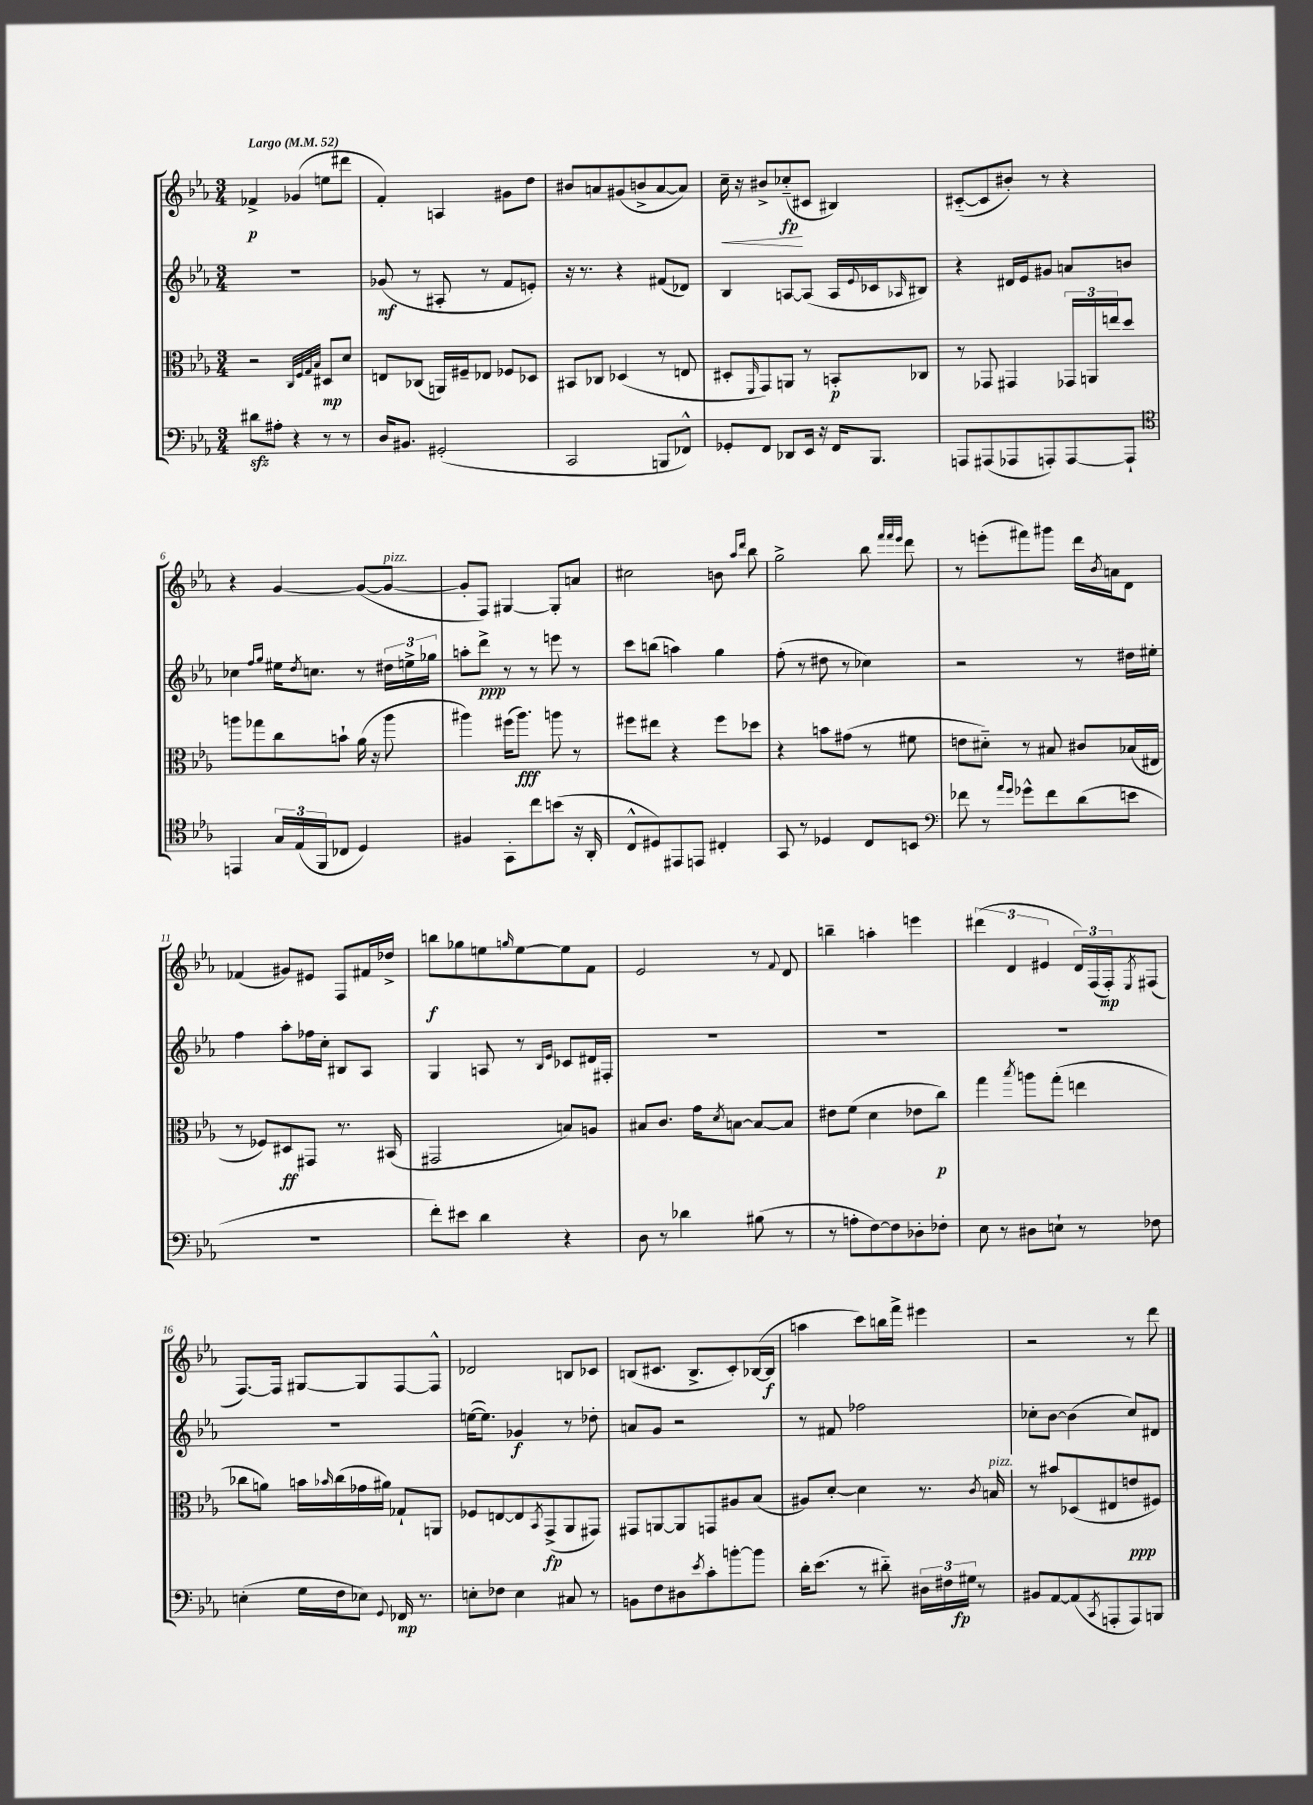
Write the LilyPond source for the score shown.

<<
\new StaffGroup <<
\new Staff = "s0" {
    \clef treble \key ees \major \numericTimeSignature \time 3/4 \tempo "Largo" 4 = 52
    fes'4->\p ges'4( e''8 dis'''8 |
    f'4-.) a4 gis'8 d''8 |
    bis'8 a'8 gis'8( b'8-> a'8~ a'8) |
    c''16--\< r16 bis'8-> ces''8-_\fp\!( cis'8 bis4) |
    cis'8~-_( cis'8 bis'8-.) r8 r4 |
    r4 g'4~ g'8~( g'8~^\markup { \italic "pizz." } |
    g'8-. f8) gis4~ gis8-. a'8 |
    cis''2 b'8 \grace { aes''16 d'''16 } bes''8 |
    g''2-> bes''8 \grace { f'''32 f'''32 ees'''32 } d'''8 |
    r8 e'''8-.( fis'''8) gis'''8 d'''16 \acciaccatura { bes'8 } a'16 d'8 |
    fes'4( gis'8) eis'8 f8 fis'16 des''16-> |
    b''8\f ges''8 e''8 \grace { g''16 } e''8~ e''8 f'8 |
    ees'2 r8 \appoggiatura { f'8 } d'8 |
    b''4-- a''4-. e'''4 |
    \tuplet 3/2 { dis'''4( d'4 eis'4 } \tuplet 3/2 { d'16) f16( f16-.\mp) } \acciaccatura { ees8 } fis8( |
    f8.~) f16 gis8~ gis8 f8~ f8-^ |
    des'2 b8 ces'8 |
    b8( cis'8. b8.-> cis'8-.) bes16~( bes16\f |
    a''4 c'''8) b''16 f'''16-> eis'''4 |
    r2 r8 d'''8 \bar "|." |
}
\new Staff = "s1" {
    \clef treble \key ees \major \numericTimeSignature \time 3/4
    R2. |
    ges'8\mf( r8 ais8-. r8 f'8 e'8-.) |
    r16 r8. r4 fis'8( des'8) |
    bes4 a8~ a8( a16 \appoggiatura { ees'8 } ces'16 \grace { aes16 } bis8) |
    r4 dis'16 ees'16 gis'8 a'8 b'8 |
    ces''4 \grace { f''16 g''16 } eis''16 \acciaccatura { d''8 } c''8. r8 \tuplet 3/2 { dis''16 e''16-> ges''16 } |
    a''8-. d'''8->\ppp r8 r8 e'''8 r8 |
    c'''8 b''8( a''4) g''4 |
    f''8-.( r8 dis''8 r8 ces''4) |
    r2 r8 dis''16 eis''16-. |
    f''4 aes''8-. fes''16 c''16-. bis8 aes8 |
    g4 a8 r8 \grace { bes16 ees'16 } ces'8 dis'16 fis16-. |
    R2. |
    R2. |
    R2. |
    R2. |
    e''16~( e''8.) ges'4\f r8 des''8-. |
    a'8 g'8 r2 |
    r8 fis'8 fes''2 |
    ces''8-. bes'8~ bes'4( ces''8) dis'8 \bar "|." |
}
\new Staff = "s2" {
    \clef alto \key ees \major \numericTimeSignature \time 3/4
    r2 \grace { c32 f32 g32 bes32 } dis8\mp d'8 |
    e8 ces8( a,16) fis16-- ees8 fes8 des8 |
    bis,8 ces8 des4( r8 e8 |
    dis8-. \grace { f,16 } g,8) a,8 r8 b,8-.\p ces8 |
    r8 ges,8 gis,4 \tuplet 3/2 { ges,16 a,16 e''16 } d''8 |
    a''8 ges''8 c''8 b'8-! aes'16( r16 a''8 |
    ais''4) fis''16( ais''8.\fff) a''8 r8 |
    fis''8 eis''8 r4 fis''8 des''8 |
    r4 b'8 gis'8( r8 fis'8 |
    e'8 dis'8-_) r8 bis8 cis'8 bes16( eis16 |
    r8 fes8) dis8\ff gis,8 r8. bis,16( |
    gis,2 b8) a8 |
    bis8 c'8. g'16 \acciaccatura { d'8 } b8~ b8~ b8 |
    eis'8 f'8( d'4 ees'8 c''8\p) |
    g''4 \acciaccatura { bes''8 } a''8 g''8-.( e''4 |
    ces''8 a'8) b'16 \grace { bes'16 } ces''16( ges'16 ais'16) ges8-! a,8 |
    fes8 e8~ e8 \acciaccatura { bes,8 } g,8->\fp( aes,8 gis,8) |
    gis,8 a,8~ a,8 g,8 ais8 bes8( |
    ais8) d'8~-. d'4 r8. \acciaccatura { c'8 } b16^\markup { \italic "pizz." } |
    r8 bis'8 des8( eis8 e'8\ppp fis8) \bar "|." |
}
\new Staff = "s3" {
    \clef bass \key ees \major \numericTimeSignature \time 3/4
    dis'8\sfz ais8-. r4 r8 r8 |
    d16 bis,8. gis,2-.( |
    c,2 b,,8 fes,8-^) |
    ges,8-. f,8 des,8 ees,16 r16 f,16 bes,,8. |
    a,,8 ais,,8( aes,,8 a,,8-.) a,,8~ a,,8-! |
    \clef tenor e,4 \tuplet 3/2 { g16 ees16( f,16 } ces8 d4) |
    fis4 g,8-. c''8 b'8( r16 aes,16-. |
    c8-^ dis8) eis,8 e,8 cis4-. |
    g,8 r8 des4 c8 b,8 |
    \clef bass fes'8 r8 \grace { aes'16 g'16 } ges'8-^ fes'8 d'8( e'8 |
    R2. |
    f'8-.) eis'8 d'4 r4 |
    d8 r8 des'4 bis8( r8 |
    r8 a8-. f8~) f8 des8-. fes8-. |
    ees8 r8 dis8 e8-! r8 fes8 |
    e4-.( g16 f16 ees8) \appoggiatura { g,8 } fes,16\mp r8. |
    e8-. fes8 e4 cis8 r8 |
    b,8 f8 dis8 \acciaccatura { ees'8 } c'8-. b'8~-. b'8 |
    d'16-. ees'8.( r8 dis'8-_) \tuplet 3/2 { dis16 fis16 gis16\fp } r8 |
    bis,8 aes,8~ aes,8( \acciaccatura { c,8 } a,,8-. a,,8) b,,8 \bar "|." |
}
>>
>>
